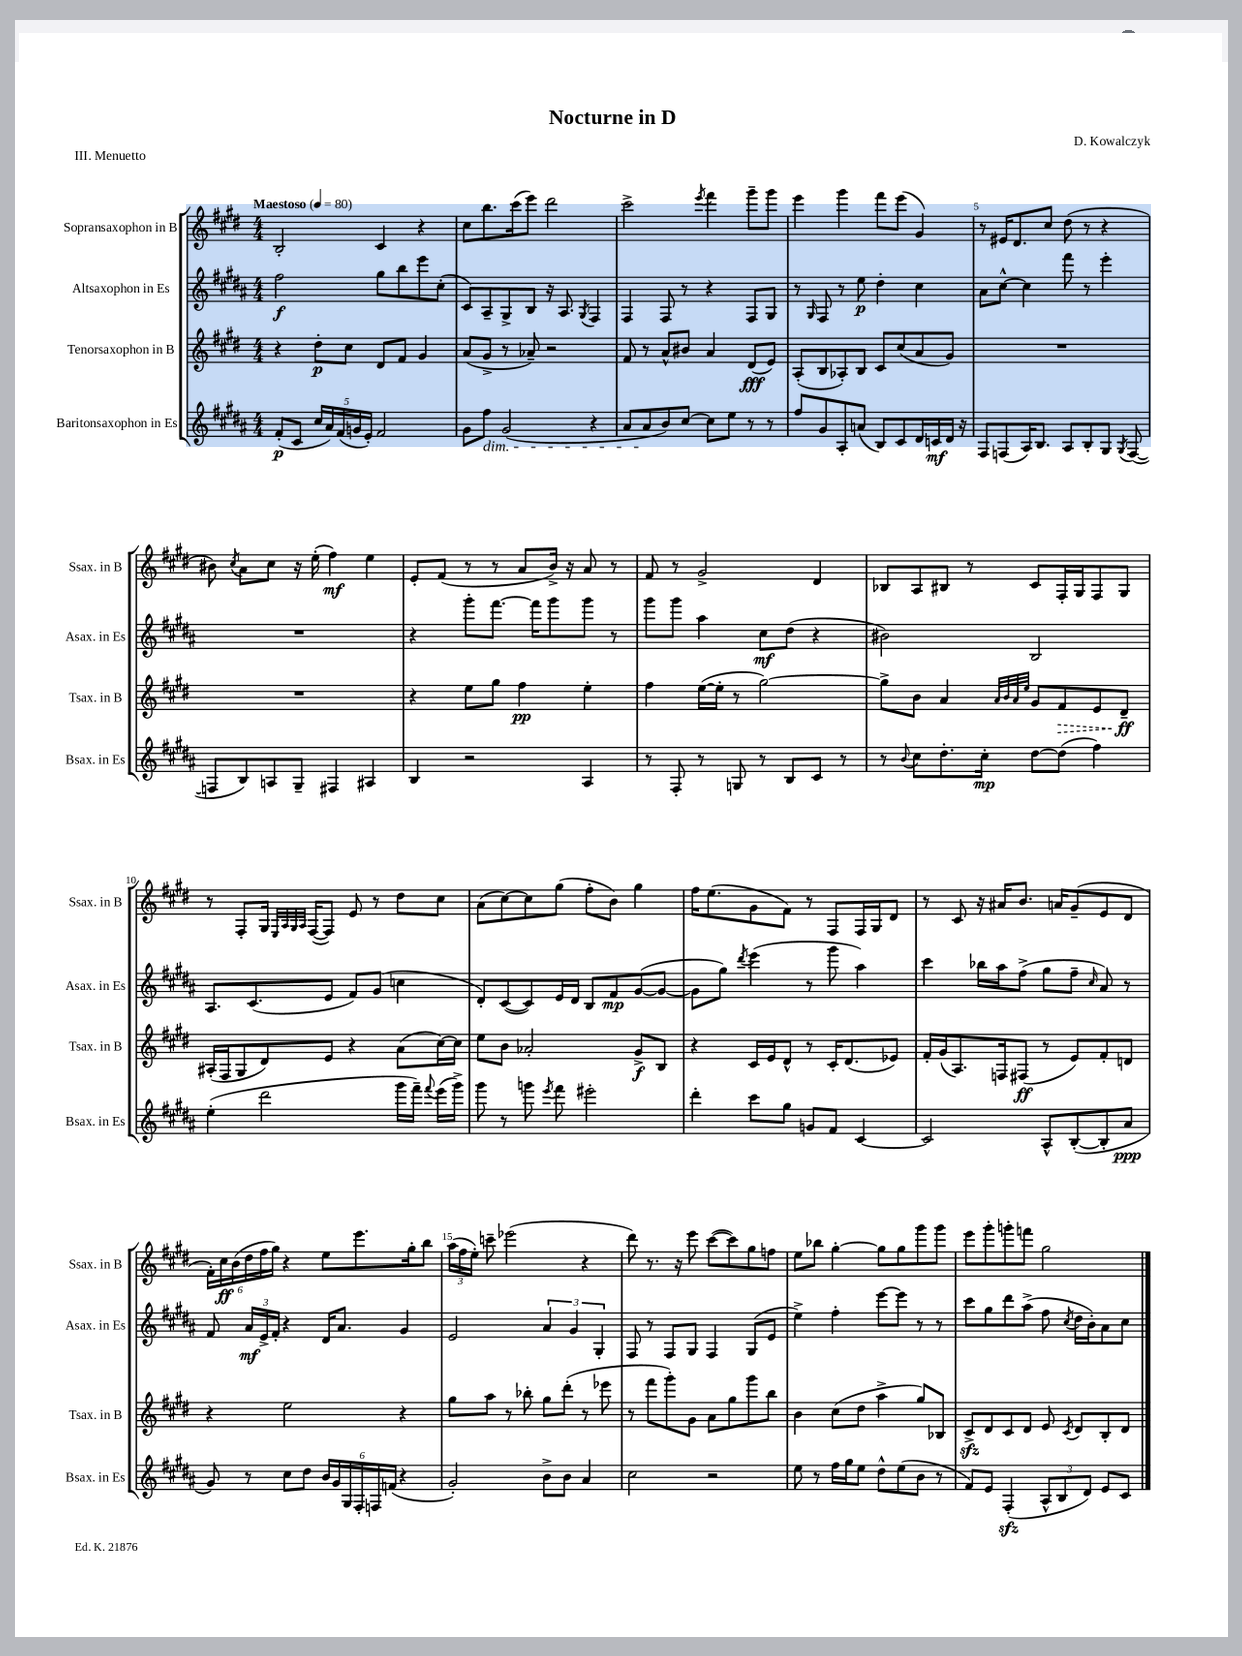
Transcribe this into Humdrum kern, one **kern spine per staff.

**kern	**kern	**kern	**kern
*staff4	*staff3	*staff2	*staff1
*clefG2	*clefG2	*clefG2	*clefG2
*k[f#c#g#d#a#]	*k[f#c#g#d#]	*k[f#c#g#d#a#]	*k[f#c#g#d#]
*M4/4	*M4/4	*M4/4	*M4/4
*MM80	*MM80	*MM80	*MM80
(8f#'/L	4r	2ff#\	2B'/
8c#/J	.	.	.
20cc#/LL	8dd#'\L	.	.
20a#/)	.	.	.
(20f#/	.	.	.
.	8cc#\J	.	.
20g/	.	.	.
20e'/JJ)	.	.	.
2f#/	8d#/L	8gg#\L	4c#/
.	8f#/J	8bb\	.
.	4g#/	8eee\	4r
.	.	(8cc#'\J	.
=	=	=	=
8g#\L	(8a/L	8c#/L)	8cc#\L
8ff#\J	8g#^/J	8A#~/	8.bb\
(2g#/	8r	8G#^/	.
.	.	.	(16ccc#\k
.	8a-~/)	8B/J	8eee\J)
.	2r	16r	2ddd#\
.	.	8.A#/	.
.	.	8qG#/	.
4r	.	4F#/	.
=	=	=	=
8a#/L	8f#/	4F#/	2ccc#^\
8a#/	8r	.	.
8b/)	8a^^/L	8F#/	.
[8cc#/J	8b#/J	8r	.
.	.	.	8qeee/
8cc#\]L	4a/	4r	4fff#\
8ee\J	.	.	.
8r	(8d#/L	8F#/L	8ggg#~\L
8r	8e/J)	8G#/J	8ggg#\J
=	=	=	=
8ff#/L	(8A'/L	8r	4eee\
.	.	16qqG#/	.
8g#/	8B/	8F#/	.
8A#'/	8A-'/)	8r	4ggg#\
(8a/J	8B/J	8ee\	.
8B/L)	8c#/L	4dd#'\	8fff#\L
8c#/	(8cc#/	.	(8eee\J
16d#/L	8a/	4cc#\	4g#/)
16c/	.	.	.
16d#/JJ	8g#/J)	.	.
16r	.	.	.
=	=	=	=
8F#/L	1r	8a#\L	8r
(8F/	.	[8cc#^^\J	16e#/LK
.	.	.	8.d#/
16A#/K)	.	4cc#\]	.
8.B/J	.	.	.
.	.	.	8cc#/J
8A#/L	.	8fff#\	(8dd#\
8B'/	.	8r	8r
8G#/J	.	4eee'\	4r
8qG#/	.	.	.
([8F/	.	.	.
=	=	=	=
8F/]L	1r	1r	8b#\)
.	.	.	8qcc#/
8B/)	.	.	8a\L
8A/	.	.	8cc#\J
8G#~/J	.	.	16r
.	.	.	(16ee'\
4F#/	.	.	4ff#\)
4A#/	.	.	4ee\
=	=	=	=
4B/	4r	4r	8e'/L
.	.	.	(8f#/J
2r	8ee\L	8ggg#'\L	8r
.	8gg#\J	[8.fff#\J	8r
.	4ff#\	.	8a/L
.	.	16fff#\]LK	.
.	.	8ggg#\	16b^/Jk)
.	.	.	16r
4A#/	4ee'\	8ggg#\J	8a/
.	.	8r	8r
=	=	=	=
8r	4ff#\	8ggg#\L	8f#/
8F#'/	.	8ggg#\J	8r
8r	([16ee\LL	4aa#\	2g#^/
.	16ee'\]JJ	.	.
8G/	8r	.	.
8r	[2gg#\)	8cc#\L	.
8B/L	.	(8dd#\J	.
8c#/J	.	4r	4d#/
8r	.	.	.
=	=	=	=
8r	8gg#^\]L	2b#\)	8B-/L
8qqb/	.	.	.
8cc#\L	8b\J	.	8A/
8.dd#'\	4a/	.	8B#/J
.	.	.	8r
16cc#'\Jk	.	.	.
.	32qqa/LLL	.	.
.	32qqb/	.	.
.	32qqa/	.	.
.	32qqee/JJJ	.	.
[8dd#\L	8g#/L	2B/	8c#/L
(8dd#\]J	8f#/	.	16F#'/L
.	.	.	16G#/J
4ff#\)	8e/	.	8F#/
.	8d#~/J	.	8G#/J
=	=	=	=
(4ee'\	(16A#'/LL	8.A#/L	8r
.	16F#/J	.	.
.	8G#/	.	8F#'/L
.	.	(8.c#/	.
2ddd#\	8d#/)	.	16G#/Jk
.	.	.	32qqE/LLL
.	.	.	32qqA/
.	.	.	32qqG#/
.	.	.	32qqA/JJJ
.	.	.	([16F#/LK
.	8e/J	8e/J	8F#/]J)
.	4r	8f#/L)	8e/
.	.	(8g#/J	8r
16ggg#\LL	(8a\L	4cc\	8dd#\L
16fff#~\JJ)	.	.	.
8qqfff#/	.	.	.
(16eee\LL	[16cc#\L)	.	8cc#\J
16ggg#^\JJ)	16cc#\]JJ	.	.
=	=	=	=
8ggg#\	8ee\L	8d#'/L)	(8a\L
8r	8b\J	([8c#/	[8cc#\)
8ggg\	2a-'/	8c#/])	8cc#\]
8qeee/	.	.	.
8fff#\	.	16e/L	(8gg#\J
.	.	16d#/JJ	.
2eee#'\	.	8B/L	8ff#'\L
.	.	8f#/	8b\J)
.	8g#^/L	([8g#/	4gg#\
.	8B/J	8g#/_J	.
=	=	=	=
4ddd#'\	4r	8g#\]L	16ff#\LK
.	.	.	(8.ee\
.	.	8gg#\J)	.
.	.	8qddd#/	.
8ccc#\L	16c#/LL	(4eee\	8g#\
.	16e/J	.	.
8gg#\J	8d#^^/J	.	8f#\J)
8g/L	8r	8r	8r
8f#/J	16c#'/LK	8ggg#\	8F#/L
.	(8.d#/	.	.
[4c#/	.	4aa#\)	16F#/L
.	.	.	16G#/J
.	8e-/J)	.	8d#/J
=	=	=	=
2c#/]	16f#'/LL	4ccc#\	8r
.	(16g#/J	.	.
.	8.A/)	.	8c#/
.	.	16bb-\LL	16r
.	16F/k	16aa#\J	16a#/LK
.	(8F#/J	(8ff#^\J	8.b/J
8A#^^/L	8r	8gg#\L	.
.	.	.	16a/LK
([8B'/	8e/L)	8ff#~\J	(8g#~/
.	.	16qqcc#/	.
8B'/]	8f#'/	8a#/)	8e/
8a#/J	8d/J	8r	8d#/J
=	=	=	=
8g#/)	4r	8f#/	24f#'\LL)
.	.	.	24cc#\
.	.	.	(24b\
8r	.	24a#/LL	24dd#\
.	.	24e^/	24ff#\
.	.	24f#'/JJ	24gg#\JJ)
8cc#\L	2ee\	4r	4r
8dd#\J	.	.	.
24b/LL	.	16d#/LK	8ee\L
24g#/	.	.	.
.	.	8.a#/J	.
24G#/	.	.	.
24F#'/	.	.	8.eee\
24F/	.	.	.
(24f/JJ	.	.	.
4r	4r	4g#/	.
.	.	.	16gg#'\k
.	.	.	8bb\J
=	=	=	=
2g#'/)	8gg#\L	2e/	(24aa\LL
.	.	.	24ff#\
.	.	.	24ee'\JJ)
.	8aa\J	.	8ccc~\
.	8r	.	(2eee-\
.	8bb-'\	.	.
8b^\L	8gg#\L	6a#/	.
8b\J	(8ddd#'\J	.	.
.	.	6g#/	.
4a#/	8r	.	4r
.	.	6G#'/	.
.	8eee-\	.	.
=	=	=	=
2cc#\	8r	8F#/	8ddd#\)
.	8fff#\L	8r	8.r
.	8ggg#'\)	8F#/L	.
.	.	.	16r
.	8g#\J	8G#/J	8eee\
2r	8a\L	4F#/	([8ccc#\L
.	8gg#\	.	8ccc#\])
.	8ggg#\	(8G#/L	8gg#\
.	8bb\J	8e/J	8ff\J
=	=	=	=
8ee\	4b\	4ee^\)	8ee\L
8r	.	.	8bb-\J
16ff#\LL	(8cc#\L	4ff#'\	[4gg#'\
16gg#\J	.	.	.
8ee\J	8dd#\J	.	.
8dd#^^\L	4aa^\	[8eee\L	8gg#\]L
(8ee\	.	8eee\]J	8gg#\
8b\J	8gg#/L)	8r	8ggg#\
8r	8B-/J	8r	8ggg#\J
=	=	=	=
8f#/L)	8c#^/L	8ccc#\L	8eee\L
8e/J	8d#/	8gg#\	8ggg#'\
(4F#'/	8c#/	8ddd#\	8ggg'\
.	8d#/J	(8aa#^\J	8fff\J
12A#^^/L	8e/	8ff#\	2gg#\
12B/	.	.	.
.	8qc#/	8qcc#/	.
.	8d#/L	16dd#\LL	.
12d#/J)	.	.	.
.	.	16b'\J)	.
8e/L	8B'/	8a#\	.
8c#/J	8d#/J	8cc#\J	.
==	==	==	==
*-	*-	*-	*-
